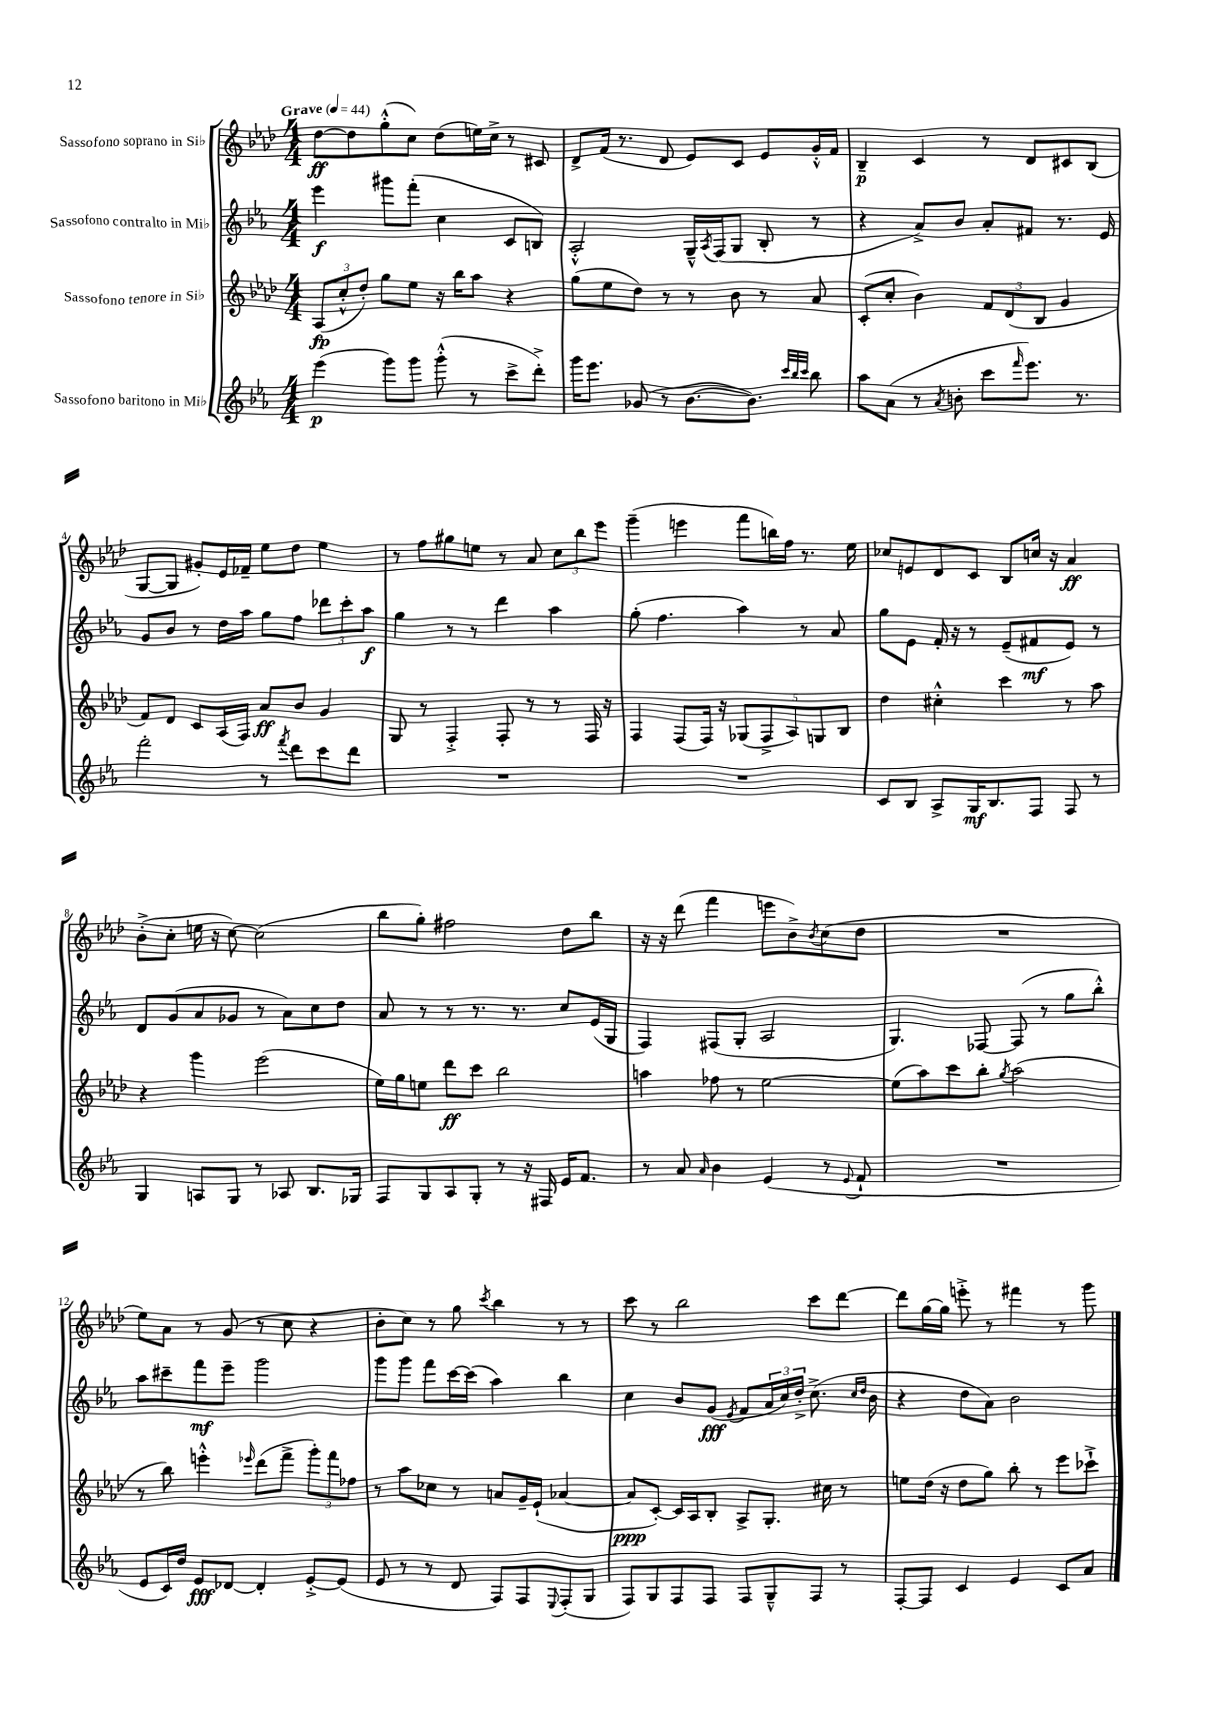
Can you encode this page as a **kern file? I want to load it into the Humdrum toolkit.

**kern	**dynam	**kern	**dynam	**kern	**dynam	**kern	**dynam
*part4	*part4	*part3	*part3	*part2	*part2	*part1	*part1
*staff4	*staff4	*staff3	*staff3	*staff2	*staff2	*staff1	*staff1
*I"Sassofono baritono in Mi♭	*	*I"Sassofono tenore in Si♭	*	*I"Sassofono contralto in Mi♭	*	*I"Sassofono soprano in Si♭	*
*clefG2	*	*clefG2	*	*clefG2	*	*clefG2	*
*k[b-e-a-]	*	*k[b-e-a-d-]	*	*k[b-e-a-]	*	*k[b-e-a-d-]	*
*M4/4	*	*M4/4	*	*M4/4	*	*M4/4	*
*MM44	*	*MM44	*	*MM44	*	*MM44	*
=1	=1	=1	=1	=1	=1	=1	=1
!	!	!	!	!	!	!LO:TX:a:B:t=Grave	!
(4eee-\	p	(12A-/L	fp	4eee-\	f	[8dd-\L	ff
.	.	12cc'^^/	.	.	.	.	.
.	.	.	.	.	.	8dd-\]	.
.	.	12dd-'/J)	.	.	.	.	.
8ggg\L)	.	8gg\L	.	8ggg#X\L	.	(8gg'^^\	.
8ggg\J	.	8ee-\J	.	(8fff'\J	.	8cc\J)	.
(8ggg'^^\	.	16r	.	4cc\	.	(8dd-\L	.
.	.	16bb-\KL	.	.	.	.	.
8r	.	8aa-\J	.	.	.	16een\L)	.
.	.	.	.	.	.	16cc^\JJ	.
8ccc^\L	.	4r	.	8c/L	.	8r	.
8ddd'^\J)	.	.	.	8Bn/J)	.	8c#X/	.
=2	=2	=2	=2	=2	=2	=2	=2
16ggg\KL	.	(8gg\L	.	2A-'^^/	.	8d-^/L	.
8.eee-\J	.	.	.	.	.	.	.
.	.	8ee-\	.	.	.	(16f/Jk	.
.	.	.	.	.	.	8.r	.
(8g-X/	.	8dd-\J)	.	.	.	.	.
8r	.	8r	.	.	.	8d-/	.
[8.b-\L	.	8r	.	16G~^^/LL	.	8e-/L)	.
.	.	.	.	8qA-/	.	.	.
.	.	.	.	(16F/J	.	.	.
.	.	8b-\	.	8G/J	.	8c/J	.
8.b-\J])	.	.	.	.	.	.	.
.	.	8r	.	8B-'/	.	8e-/L	.
32qqccc/LLL	.	.	.	.	.	.	.
32qqbb-/	.	.	.	.	.	.	.
32qqccc/JJJ	.	.	.	.	.	.	.
8bb-\	.	8a-/	.	8r	.	16g'^^/L	.
.	.	.	.	.	.	16f/JJ	.
=3	=3	=3	=3	=3	=3	=3	=3
8aa-\L	.	(8c'/L	.	4r	.	4B-~/	p
(8a-\J	.	8cc'/J	.	.	.	.	.
8r	.	4b-\)	.	8a-^/L)	.	4c/	.
8qa-/	.	.	.	.	.	.	.
8bn'\	.	.	.	8b-/J	.	.	.
8ccc\L	.	12f/L	.	8a-'/L	.	8r	.
.	.	(12d-/	.	.	.	.	.
16qqfff/	.	.	.	.	.	.	.
8.eee-\J)	.	.	.	8f#X/J	.	8d-/L	.
.	.	12B-/J	.	.	.	.	.
.	.	4g/	.	8.r	.	8c#X/	.
8.r	.	.	.	.	.	.	.
.	.	.	.	.	.	(8B-/J	.
.	.	.	.	16e-/	.	.	.
!!LO:LB:g=z
=4	=4	=4	=4	=4	=4	=4	=4
2fff'\	.	8f/L)	.	8g/L	.	[8G/L	.
.	.	8d-/J	.	8b-/J	.	8G/J]	.
.	.	8c/L	.	8r	.	8g#X'/L)	.
.	.	(16A-/L	.	16dd\LL	.	16e-/L	.
.	.	16F/JJ)	.	16aa-\JJ	.	16f-X~/JJ	.
8r	.	8a-/L	ff	8gg\L	.	8ee-\L	.
8qfff/	.	.	.	.	.	.	.
8ddd\L	.	8b-/J	.	8ff\J	.	8dd-\J	.
8ccc\	.	4g/	.	12ddd-X\L	.	4ee-\	.
.	.	.	.	12ccc'\	.	.	.
8ddd\J	.	.	.	.	.	.	.
.	.	.	.	12aa-\J	f	.	.
=5	=5	=5	=5	=5	=5	=5	=5
1r	.	8G/	.	4gg\	.	8r	.
.	.	8r	.	.	.	8ff\L	.
.	.	4F'^/	.	8r	.	8gg#X\	.
.	.	.	.	8r	.	8een\J	.
.	.	8F'/	.	4ddd\	.	8r	.
.	.	8r	.	.	.	8a-/	.
.	.	8r	.	4aa-\	.	12cc\L	.
.	.	.	.	.	.	12bb-\	.
.	.	16F/	.	.	.	.	.
.	.	.	.	.	.	12eee-\J	.
.	.	16r	.	.	.	.	.
=6	=6	=6	=6	=6	=6	=6	=6
1r	.	4F/	.	(8gg'\	.	(4ggg~\	.
.	.	.	.	4.ff\	.	.	.
.	.	(8F/L	.	.	.	4eeen\	.
.	.	16F/Jk)	.	.	.	.	.
.	.	16r	.	.	.	.	.
.	.	(10G-X/L	.	4aa-\)	.	8fff\L	.
.	.	10F^/	.	.	.	.	.
.	.	.	.	.	.	16bbn\L)	.
.	.	.	.	.	.	16ff\JJ	.
.	.	10A-/)	.	.	.	.	.
.	.	.	.	8r	.	8.r	.
.	.	10Gn/	.	.	.	.	.
.	.	.	.	8a-/	.	.	.
.	.	10B-/J	.	.	.	.	.
.	.	.	.	.	.	16ee-\	.
=7	=7	=7	=7	=7	=7	=7	=7
8c/L	.	4dd-\	.	8gg\L	.	8cc-X/L	.
8B-/J	.	.	.	8e-\J	.	8en/	.
8A-^/L	.	4cc#X'^^\	.	16f'/	.	8d-/	.
.	.	.	.	16r	.	.	.
16G/K	mf	.	.	8r	.	8c/J	.
8.B-/	.	.	.	.	.	.	.
.	.	4ccc\	.	(8e-~/L	.	8B-/L	.
8F/J	.	.	.	8f#X/	mf	16ccn/Jk	.
.	.	.	.	.	.	16r	.
8F/	.	8r	.	8e-/J)	.	4a-/	ff
8r	.	8aa-\	.	8r	.	.	.
!!LO:LB:g=z
=8	=8	=8	=8	=8	=8	=8	=8
4G/	.	4r	.	8d/L	.	(8b-'^\L	.
.	.	.	.	(8g/	.	8cc'\J	.
8An/L	.	4ggg\	.	8a-/	.	16een\	.
.	.	.	.	.	.	16r	.
8G/J	.	.	.	8g-X/J	.	[8cc\)	.
8r	.	(2eee-\	.	8r	.	(2cc\]	.
8A-X/	.	.	.	8a-\L)	.	.	.
8.B-/L	.	.	.	8cc\	.	.	.
.	.	.	.	8dd\J	.	.	.
16G-X/Jk	.	.	.	.	.	.	.
=9	=9	=9	=9	=9	=9	=9	=9
8F/L	.	16ee-\LL)	.	8a-/	.	8bb-\L	.
.	.	16gg\J	.	.	.	.	.
8G/	.	8een\J	.	8r	.	8gg'\J)	.
8A-/	.	8ddd-\L	ff	8r	.	2ff#X\	.
8G'/J	.	8ccc\J	.	8.r	.	.	.
8r	.	2bb-\	.	.	.	.	.
.	.	.	.	8.r	.	.	.
16r	.	.	.	.	.	.	.
16F#X/	.	.	.	.	.	.	.
16e-/KL	.	.	.	8cc/L	.	8dd-\L	.
8.f/J	.	.	.	.	.	.	.
.	.	.	.	(16e-/L	.	8bb-\J	.
.	.	.	.	16G/JJ	.	.	.
=10	=10	=10	=10	=10	=10	=10	=10
8r	.	4aan\	.	4F/)	.	16r	.
.	.	.	.	.	.	16r	.
8a-/	.	.	.	.	.	(8ddd-\	.
16qqa-/	.	.	.	.	.	.	.
4b-\	.	8ff-X\	.	(8F#X/L	.	4fff\	.
.	.	8r	.	8G'/J	.	.	.
(4e-/	.	[2ee-\	.	2A-/	.	8eeen\L	.
.	.	.	.	.	.	8b-^\)	.
.	.	.	.	.	.	8qb-/	.
8r	.	.	.	.	.	(8cc\	.
8qqe-/	.	.	.	.	.	.	.
8f`/	.	.	.	.	.	8dd-\J	.
=11	=11	=11	=11	=11	=11	=11	=11
1r	.	(8ee-\L]	.	4.G/)	.	1r	.
.	.	8aa-\)	.	.	.	.	.
.	.	8ccc\	.	.	.	.	.
.	.	8bb-'\J	.	[8F-X/	.	.	.
.	.	8qgg/	.	.	.	.	.
.	.	(2aa-\	.	(8F-/]	.	.	.
.	.	.	.	8r	.	.	.
.	.	.	.	8gg\L	.	.	.
.	.	.	.	8bb-'^^\J)	.	.	.
!!LO:LB:g=z
=12	=12	=12	=12	=12	=12	=12	=12
8e-/L	.	8r	.	8aa-\L	.	8ee-\L)	.
16c/L)	.	8bb-\)	.	8ccc#X~\	.	8a-\J	.
16dd/JJ	.	.	.	.	.	.	.
8e-/L	fff	4eeen'^^\	.	8fff\	mf	8r	.
[8d-X/J	.	.	.	8eee-~\J	.	(8g/	.
.	.	16qqeee-X/	.	.	.	.	.
4d-'/]	.	(8ddd-\L	.	2ggg\	.	8r	.
.	.	8fff^\J	.	.	.	8cc\	.
[8e-'^/L	.	12ggg'\L)	.	.	.	4r	.
.	.	12fff\	.	.	.	.	.
(8e-/J]	.	.	.	.	.	.	.
.	.	12ff-X\J	.	.	.	.	.
=13	=13	=13	=13	=13	=13	=13	=13
8e-/	.	8r	.	8ggg\L	.	8b-'\L	.
8r	.	8aa-\L	.	8ggg\J	.	8cc\J)	.
8r	.	8cc-X\J	.	8fff\L	.	8r	.
8d/	.	8r	.	[16ccc\L	.	8gg\	.
.	.	.	.	(16ccc\JJ]	.	.	.
.	.	.	.	.	.	8qccc/	.
8F/L)	.	8an/L	.	4aa-\)	.	4bb-\	.
8F/	.	16g~/L	.	.	.	.	.
.	.	(16e-`/JJ	.	.	.	.	.
8qqE-/	.	.	.	.	.	.	.
(8F'/	.	[4a-X/	.	4bb-\	.	8r	.
8G/J	.	.	.	.	.	8r	.
=14	=14	=14	=14	=14	=14	=14	=14
8F/L)	.	8a-/L]	ppp	4cc\	.	8ccc\	.
8G/	.	[8c'/J)	.	.	.	8r	.
8F/	.	16c/LL]	.	8b-/L	.	2bb-\	.
.	.	16A-/J	.	.	.	.	.
8F/J	.	8B-'/J	.	(8g/J	fff	.	.
.	.	.	.	8qe-/	.	.	.
8F/L	.	8A-^/L	.	8f/L	.	.	.
8G~^^/	.	8.G'/J	.	24a-/L	.	.	.
.	.	.	.	24cc/)	.	.	.
.	.	.	.	24dd'^/JJ	.	.	.
8F/J	.	.	.	(8.cc^\	.	8ccc\L	.
.	.	16cc#X\	.	.	.	.	.
8r	.	8r	.	.	.	[8ddd-\J	.
.	.	.	.	16qqcc/LL	.	.	.
.	.	.	.	16qqdd/JJ	.	.	.
.	.	.	.	16b-\	.	.	.
=15	=15	=15	=15	=15	=15	=15	=15
[8F'/L	.	8een\L	.	4r	.	8ddd-\L]	.
8F/J]	.	(16dd-\Jk	.	.	.	[16gg\L	.
.	.	16r	.	.	.	16gg\JJ]	.
4c/	.	8dd-\L	.	8dd\L	.	8eeen'^\	.
.	.	8gg\J)	.	8a-\J)	.	8r	.
4e-/	.	8bb-'\	.	2b-\	.	4fff#X\	.
.	.	8r	.	.	.	.	.
8c/L	.	8eee-\L	.	.	.	8r	.
8a-/J	.	8ccc-X`^\J	.	.	.	8ggg\	.
==	==	==	==	==	==	==	==
*-	*-	*-	*-	*-	*-	*-	*-
